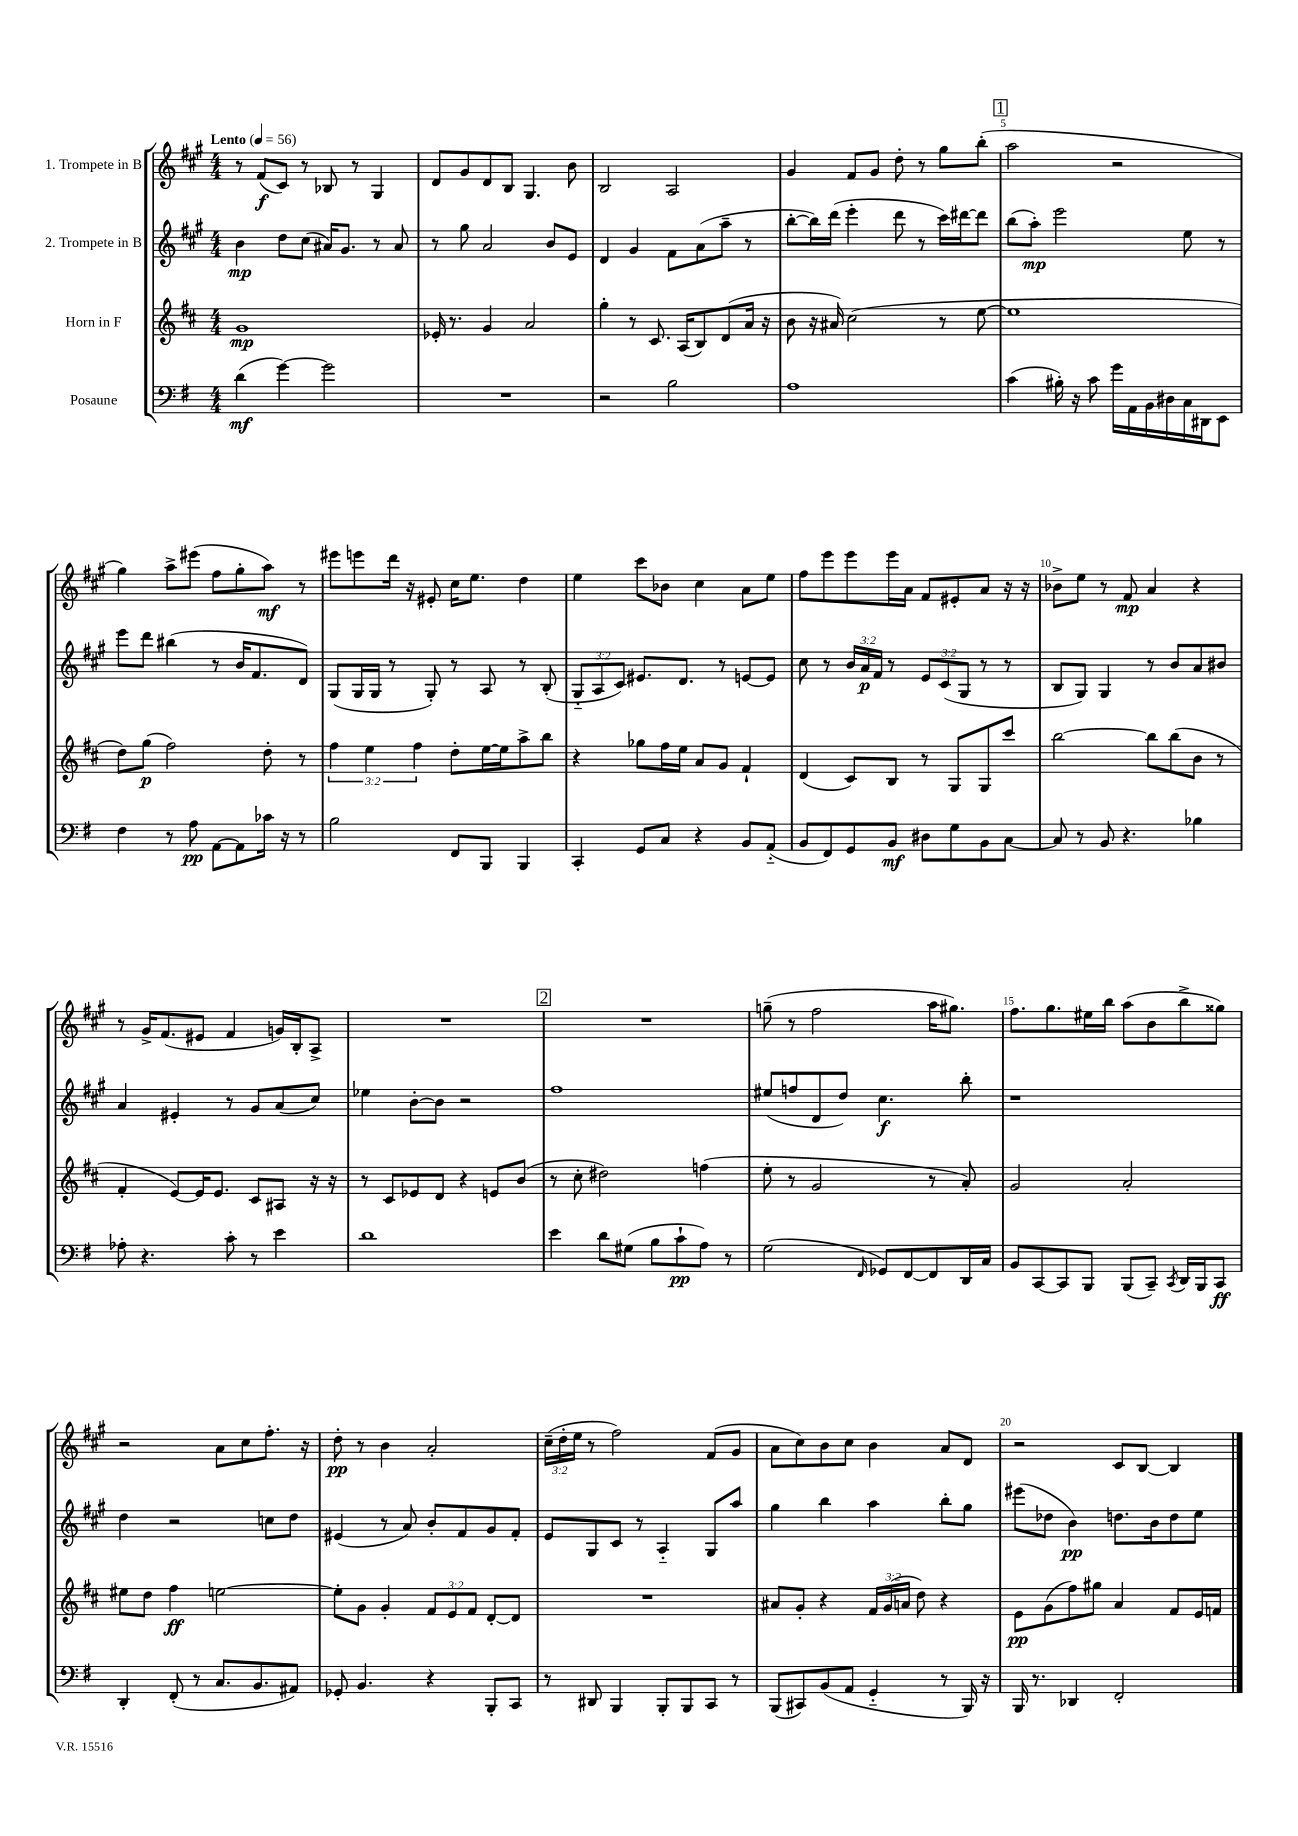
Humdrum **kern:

**kern	**dynam	**kern	**dynam	**kern	**dynam	**kern	**dynam
*part4	*part4	*part3	*part3	*part2	*part2	*part1	*part1
*staff4	*staff4	*staff3	*staff3	*staff2	*staff2	*staff1	*staff1
*I"Posaune	*	*I"Horn in F	*	*I"2. Trompete in B	*	*I"1. Trompete in B	*
*clefF4	*	*clefG2	*	*clefG2	*	*clefG2	*
*k[f#]	*	*k[f#c#]	*	*k[f#c#g#]	*	*k[f#c#g#]	*
*M4/4	*	*M4/4	*	*M4/4	*	*M4/4	*
*MM56	*	*MM56	*	*MM56	*	*MM56	*
=1	=1	=1	=1	=1	=1	=1	=1
!	!	!	!	!	!	!LO:TX:a:B:t=Lento	!
(4d\	mf	1g	mp	4b\	mp	8r	.
.	.	.	.	.	.	(8f#/L	f
[4g\)	.	.	.	8dd\L	.	8c#/J)	.
.	.	.	.	(8cc#\J	.	8r	.
2g\]	.	.	.	16a#X/KL)	.	8B-X/	.
.	.	.	.	8.g#/J	.	.	.
.	.	.	.	.	.	8r	.
.	.	.	.	8r	.	4G#/	.
.	.	.	.	8a#/	.	.	.
=2	=2	=2	=2	=2	=2	=2	=2
1r	.	16e-X'/	.	8r	.	8d/L	.
.	.	8.r	.	.	.	.	.
.	.	.	.	8gg#\	.	8g#/	.
.	.	4g/	.	2a/	.	8d/	.
.	.	.	.	.	.	8B/J	.
.	.	2a/	.	.	.	4.G#/	.
.	.	.	.	8b/L	.	.	.
.	.	.	.	8e/J	.	8b\	.
=3	=3	=3	=3	=3	=3	=3	=3
2r	.	4gg'\	.	4d/	.	2B/	.
.	.	8r	.	4g#/	.	.	.
.	.	8.c#/	.	.	.	.	.
2B\	.	.	.	8f#\L	.	2A/	.
.	.	(16A/KL	.	.	.	.	.
.	.	8B/)	.	(8a\	.	.	.
.	.	(8d/	.	8aa~\J	.	.	.
.	.	16a/Jk	.	8r	.	.	.
.	.	16r	.	.	.	.	.
=4	=4	=4	=4	=4	=4	=4	=4
1A	.	8b\	.	[8bb'\L	.	4g#/	.
.	.	16r	.	16bb\L])	.	.	.
.	.	16a#X/)	.	(16ddd\JJ	.	.	.
.	.	(2cc#\	.	4eee'\	.	8f#/L	.
.	.	.	.	.	.	8g#/J	.
.	.	.	.	8ddd\	.	8dd'\	.
.	.	.	.	8r	.	8r	.
.	.	8r	.	16ccc#\LL)	.	8gg#\L	.
.	.	.	.	[16ddd#X\J	.	.	.
.	.	[8ee\	.	8ddd#\J]	.	(8bb'\J	.
!!LO:REH:place=s1:t=1
=5	=5	=5	=5	=5	=5	=5	=5
(4c\	.	1ee]	.	(8bb\L	.	2aa\	.
.	.	.	.	8aa'\J)	mp	.	.
16B#X'\)	.	.	.	2eee\	.	.	.
16r	.	.	.	.	.	.	.
8c\	.	.	.	.	.	.	.
16g\LL	.	.	.	.	.	2r	.
16AA\	.	.	.	.	.	.	.
16BB\	.	.	.	.	.	.	.
16D#X\	.	.	.	.	.	.	.
16C\	.	.	.	8ee\	.	.	.
16DD#X\J	.	.	.	.	.	.	.
8EE\J	.	.	.	8r	.	.	.
!!LO:LB:g=z
=6	=6	=6	=6	=6	=6	=6	=6
4F#\	.	8dd\L)	.	8eee\L	.	4gg#\)	.
.	.	(8gg\J	p	8ddd\J	.	.	.
8r	.	2ff#\)	.	(4bb#X\	.	8aa^\L	.
8A\	pp	.	.	.	.	(8eee#X\J	.
[8AA\L	.	.	.	8r	.	8ff#\L	.
8AA\]	.	.	.	16b/KL	.	8gg#'\	.
.	.	.	.	8.f#/	.	.	.
16c-X\Jk	.	8dd'\	.	.	.	8aa\J)	mf
16r	.	.	.	.	.	.	.
8r	.	8r	.	8d/J)	.	8r	.
=7	=7	=7	=7	=7	=7	=7	=7
2B\	.	6ff#\	.	(8G#/L	.	8eee#X\L	.
.	.	.	.	16G#/L	.	8eeen\	.
.	.	6ee\	.	.	.	.	.
.	.	.	.	16G#/JJ	.	.	.
.	.	.	.	8r	.	16ddd\Jk	.
.	.	.	.	.	.	16r	.
.	.	6ff#\	.	.	.	.	.
.	.	.	.	8G#'/)	.	8e#X'/	.
8FF#/L	.	8dd'\L	.	8r	.	16cc#\KL	.
.	.	.	.	.	.	8.ee\J	.
8BBB/J	.	[16ee\L	.	8A/	.	.	.
.	.	16ee\J]	.	.	.	.	.
4BBB/	.	8aa^\	.	8r	.	4dd\	.
.	.	8bb\J	.	(8B'/	.	.	.
=8	=8	=8	=8	=8	=8	=8	=8
4CC'/	.	4r	.	12G#/L	.	4ee\	.
.	.	.	.	12A/	.	.	.
.	.	.	.	12c#/J)	.	.	.
8GG/L	.	8gg-X\L	.	8.e#X/L	.	8ccc#\L	.
8C/J	.	16ff#\L	.	.	.	8b-X\J	.
.	.	16ee\JJ	.	8.d/J	.	.	.
4r	.	8a/L	.	.	.	4cc#\	.
.	.	8g/J	.	8r	.	.	.
8BB/L	.	4f#`/	.	[8en/L	.	8a\L	.
(8AA/J	.	.	.	8e/J]	.	8ee\J	.
=9	=9	=9	=9	=9	=9	=9	=9
8BB/L	.	(4d/	.	8cc#\	.	8ff#\L	.
8FF#/)	.	.	.	8r	.	8eee\	.
8GG/	.	8c#/L)	.	24b/LL	.	8eee\	.
.	.	.	.	24a/	p	.	.
.	.	.	.	24f#/JJ	.	.	.
8BB/J	mf	8B/J	.	8r	.	16eee\L	.
.	.	.	.	.	.	16a\JJ	.
8D#X\L	.	8r	.	12e/L	.	8f#/L	.
.	.	.	.	(12c#/	.	.	.
8G\	.	8G/L	.	.	.	8e#X'/	.
.	.	.	.	12G#/J	.	.	.
8BB\	.	8G/	.	8r	.	8a/J	.
[8C\J	.	8ccc#/J	.	8r	.	16r	.
.	.	.	.	.	.	16r	.
=10	=10	=10	=10	=10	=10	=10	=10
8C/]	.	[2bb\	.	8B/L	.	8b-X^\L	.
8r	.	.	.	8G#/J)	.	8ee\J	.
8BB/	.	.	.	4G#/	.	8r	.
4.r	.	.	.	.	.	8f#/	mp
.	.	8bb\L]	.	8r	.	4a/	.
.	.	(8bb\	.	8b/L	.	.	.
4B-X\	.	8b\J	.	8a/	.	4r	.
.	.	8r	.	8b#X/J	.	.	.
!!LO:LB:g=z
=11	=11	=11	=11	=11	=11	=11	=11
8A-X'\	.	4f#'/	.	4a/	.	8r	.
4.r	.	.	.	.	.	16g#^/KL	.
.	.	.	.	.	.	(8.f#/	.
.	.	[8e/L)	.	4e#X'/	.	.	.
.	.	16e/K]	.	.	.	8e#X/J	.
.	.	8.e/J	.	.	.	.	.
8c'\	.	.	.	8r	.	4f#/	.
8r	.	8c#/L	.	8g#/L	.	.	.
4e\	.	8A#X/J	.	(8a/	.	16gn/LL)	.
.	.	.	.	.	.	16B'/J	.
.	.	16r	.	8cc#/J)	.	8A^/J	.
.	.	16r	.	.	.	.	.
=12	=12	=12	=12	=12	=12	=12	=12
1d	.	8r	.	4ee-X\	.	1r	.
.	.	8c#/L	.	.	.	.	.
.	.	8e-X/	.	[8b'\L	.	.	.
.	.	8d/J	.	8b\J]	.	.	.
.	.	4r	.	2r	.	.	.
.	.	8en/L	.	.	.	.	.
.	.	(8b/J	.	.	.	.	.
!!LO:REH:place=s1:t=2
=13	=13	=13	=13	=13	=13	=13	=13
4e\	.	8r	.	1ff#	.	1r	.
.	.	8cc#'\	.	.	.	.	.
8d\L	.	2dd#X\)	.	.	.	.	.
(8G#X\J	.	.	.	.	.	.	.
8B\L	.	.	.	.	.	.	.
8c`\	pp	.	.	.	.	.	.
8A\J)	.	(4ffn\	.	.	.	.	.
8r	.	.	.	.	.	.	.
=14	=14	=14	=14	=14	=14	=14	=14
(2G\	.	8ee'\	.	(8ee#X/L	.	(8ggn~\	.
.	.	8r	.	8ffn/	.	8r	.
.	.	2g/	.	8d/	.	2ff#\	.
.	.	.	.	8dd/J)	.	.	.
16qqFF#/	.	.	.	.	.	.	.
8GG-X/L)	.	.	.	4.cc#\	f	.	.
[8FF#/	.	.	.	.	.	.	.
8FF#/]	.	8r	.	.	.	16aa\KL	.
.	.	.	.	.	.	8.gg#X\J)	.
16DD/L	.	8a'/)	.	8bb'\	.	.	.
16C/JJ	.	.	.	.	.	.	.
=15	=15	=15	=15	=15	=15	=15	=15
8BB/L	.	2g/	.	1r	.	8.ff#\L	.
[8CC/	.	.	.	.	.	.	.
.	.	.	.	.	.	8.gg#\	.
8CC/]	.	.	.	.	.	.	.
8BBB/J	.	.	.	.	.	16ee#X\L	.
.	.	.	.	.	.	16bb\JJ	.
(8BBB/L	.	2a'/	.	.	.	(8aa\L	.
8CC~/J)	.	.	.	.	.	8b\	.
8qCC/	.	.	.	.	.	.	.
16DD/LL	.	.	.	.	.	8bb^\	.
16BBB/J	.	.	.	.	.	.	.
8CC/J	ff	.	.	.	.	8gg##X\J)	.
!!LO:LB:g=z
=16	=16	=16	=16	=16	=16	=16	=16
4DD'/	.	8ee#X\L	.	4dd\	.	2r	.
.	.	8dd\J	.	.	.	.	.
(8FF#'/	.	4ff#\	ff	2r	.	.	.
8r	.	.	.	.	.	.	.
8.C/L	.	[2een\	.	.	.	8a\L	.
.	.	.	.	.	.	8cc#\	.
8.BB/	.	.	.	.	.	.	.
.	.	.	.	8ccn\L	.	8.ff#'\J	.
8AA#X/J)	.	.	.	8dd\J	.	.	.
.	.	.	.	.	.	16r	.
=17	=17	=17	=17	=17	=17	=17	=17
8GG-X'/	.	8ee'\L]	.	(4e#X/	.	8dd'\	pp
4.BB/	.	8g\J	.	.	.	8r	.
.	.	4g'/	.	8r	.	4b\	.
.	.	.	.	8a/)	.	.	.
4r	.	12f#/L	.	8b'/L	.	2a'/	.
.	.	12e/	.	.	.	.	.
.	.	.	.	8f#/	.	.	.
.	.	12f#/J	.	.	.	.	.
8BBB'/L	.	[8d'/L	.	8g#/	.	.	.
8CC/J	.	8d/J]	.	8f#'/J	.	.	.
=18	=18	=18	=18	=18	=18	=18	=18
8r	.	1r	.	8e/L	.	(24cc#~\LL	.
.	.	.	.	.	.	24dd'\	.
.	.	.	.	.	.	24ee\JJ	.
8DD#X/	.	.	.	8G#/	.	8r	.
4BBB/	.	.	.	8c#/J	.	2ff#\)	.
.	.	.	.	8r	.	.	.
8BBB'/L	.	.	.	4A/	.	.	.
8BBB/	.	.	.	.	.	.	.
8CC/J	.	.	.	8G#/L	.	(8f#/L	.
8r	.	.	.	8aa/J	.	8g#/J	.
=19	=19	=19	=19	=19	=19	=19	=19
(8BBB/L	.	8a#X/L	.	4gg#\	.	8a\L	.
8CC#X/)	.	8g'/J	.	.	.	8cc#\)	.
(8BB/	.	4r	.	4bb\	.	8b\	.
8AA/J	.	.	.	.	.	8cc#\J	.
4GG/	.	24f#/LL	.	4aa\	.	4b\	.
.	.	(24g/	.	.	.	.	.
.	.	24an/JJ	.	.	.	.	.
.	.	8dd\)	.	.	.	.	.
8r	.	4r	.	8bb'\L	.	8a/L	.
16BBB/)	.	.	.	8gg#\J	.	8d/J	.
16r	.	.	.	.	.	.	.
=20	=20	=20	=20	=20	=20	=20	=20
16BBB/	.	8e\L	pp	(8eee#X\L	.	2r	.
8.r	.	.	.	.	.	.	.
.	.	(8g\	.	8dd-X\J	.	.	.
4DD-X/	.	8ff#\)	.	4b\)	pp	.	.
.	.	8gg#X\J	.	.	.	.	.
2FF#'/	.	4a/	.	8.ddn\L	.	8c#/L	.
.	.	.	.	.	.	[8B/J	.
.	.	.	.	16b\k	.	.	.
.	.	8f#/L	.	8dd\	.	4B/]	.
.	.	16e/L	.	8ee\J	.	.	.
.	.	16fn/JJ	.	.	.	.	.
==	==	==	==	==	==	==	==
*-	*-	*-	*-	*-	*-	*-	*-
